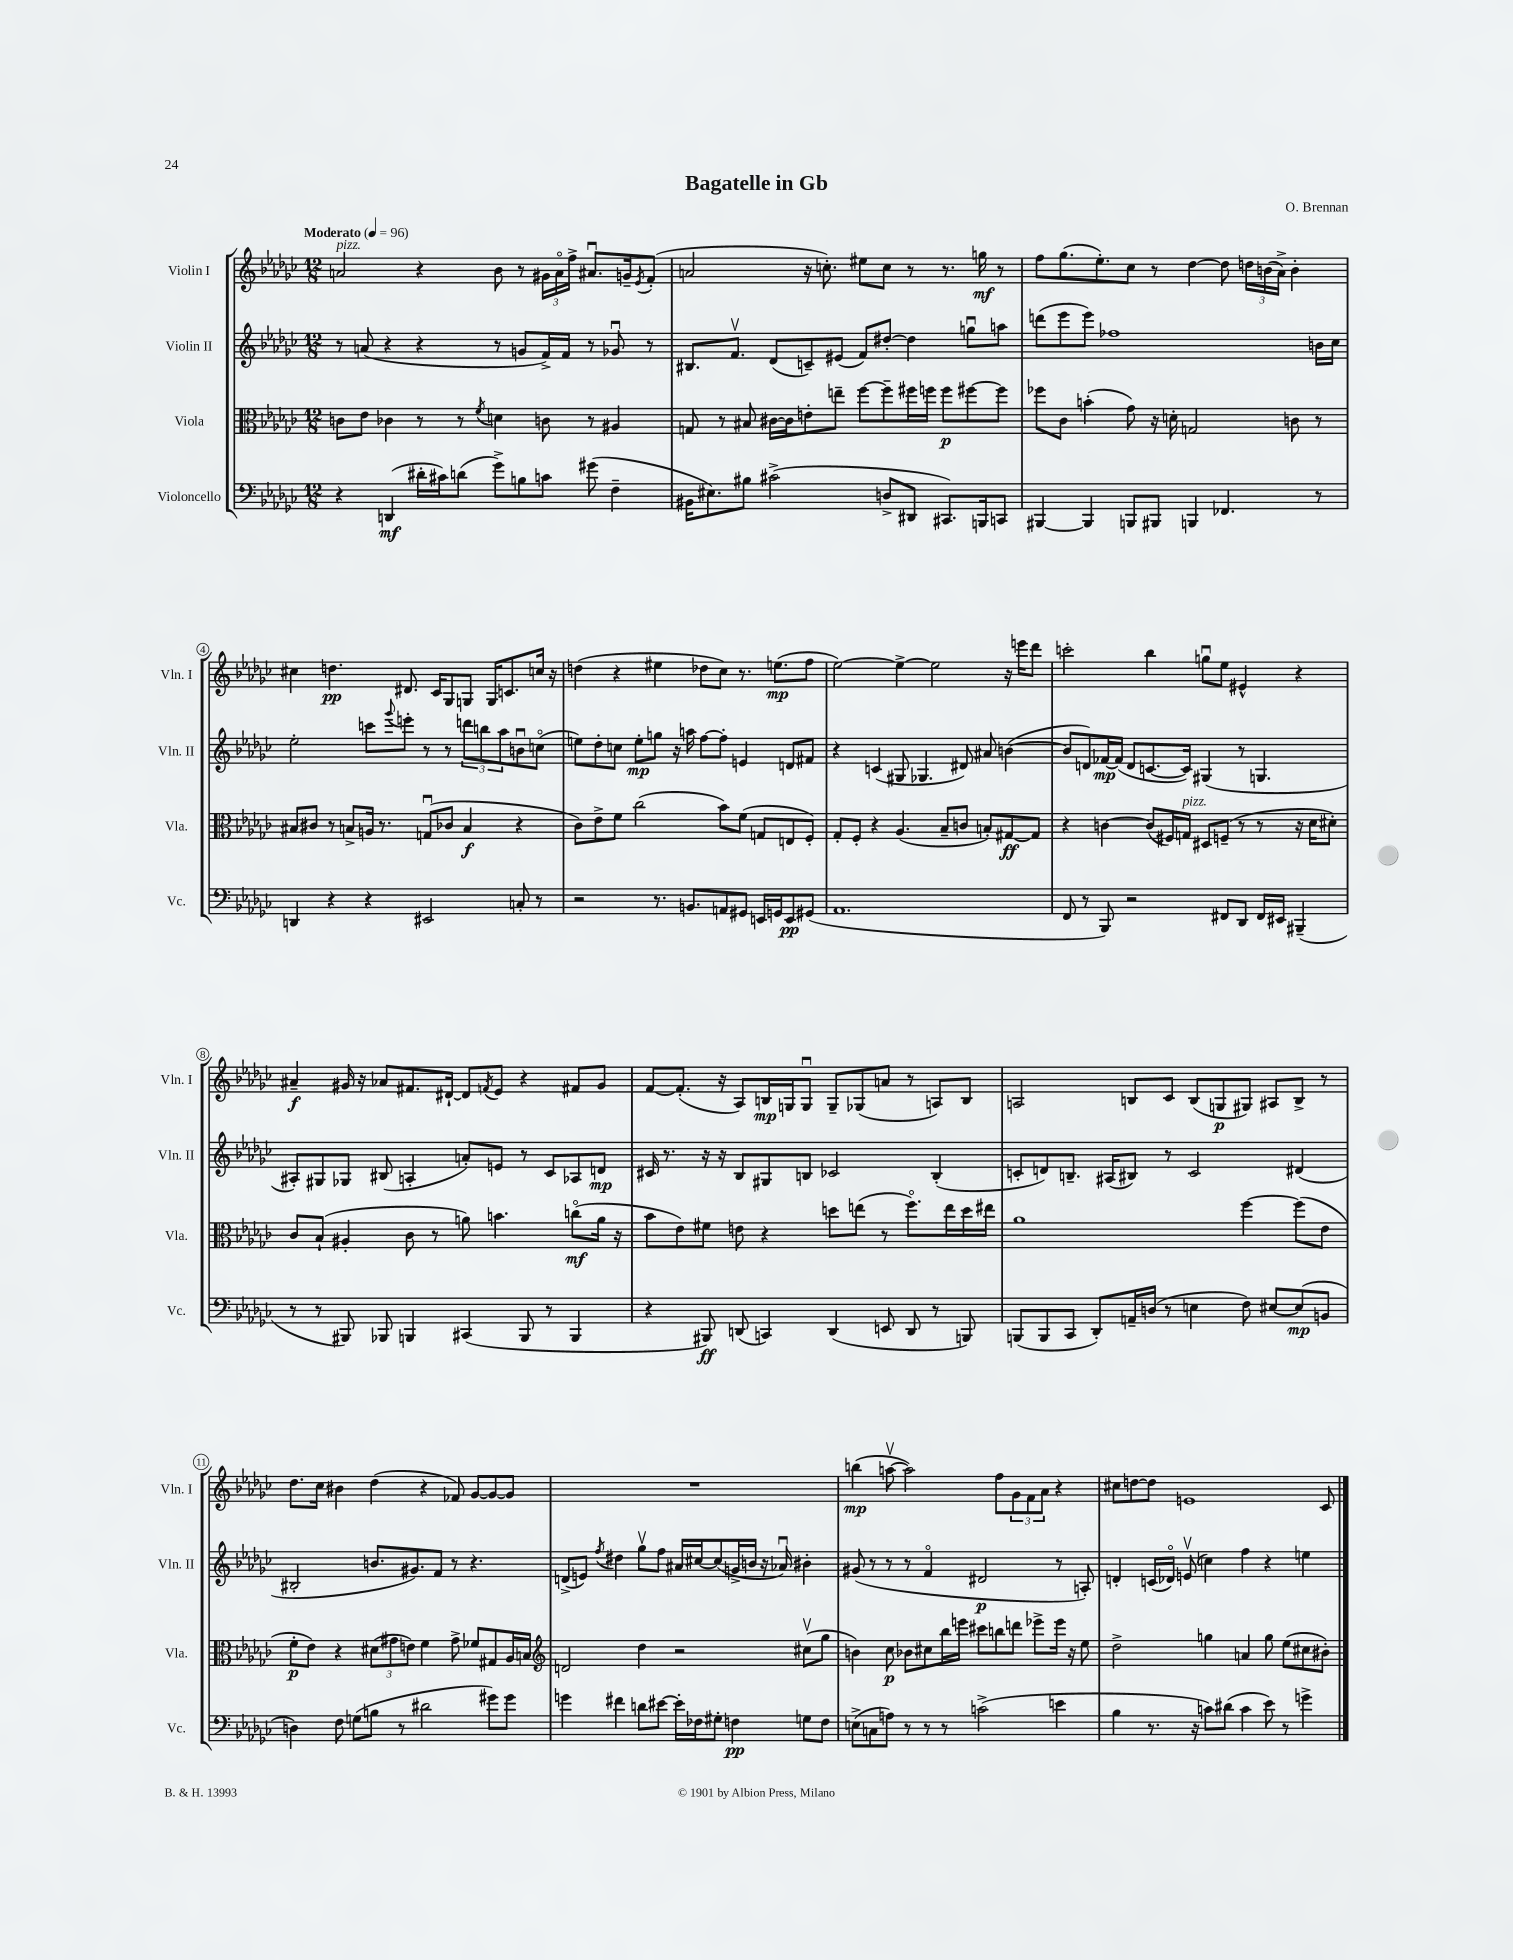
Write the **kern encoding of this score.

**kern	**dynam	**kern	**dynam	**kern	**dynam	**kern	**dynam
*part4	*part4	*part3	*part3	*part2	*part2	*part1	*part1
*staff4	*staff4	*staff3	*staff3	*staff2	*staff2	*staff1	*staff1
*I"Violoncello	*	*I"Viola	*	*I"Violin II	*	*I"Violin I	*
*I'Vc.	*	*I'Vla.	*	*I'Vln. II	*	*I'Vln. I	*
*clefF4	*	*clefC3	*	*clefG2	*	*clefG2	*
*k[b-e-a-d-g-c-]	*	*k[b-e-a-d-g-c-]	*	*k[b-e-a-d-g-c-]	*	*k[b-e-a-d-g-c-]	*
*M12/8	*	*M12/8	*	*M12/8	*	*M12/8	*
*MM96	*	*MM96	*	*MM96	*	*MM96	*
=1	=1	=1	=1	=1	=1	=1	=1
!	!	!	!	!	!	!LO:TX:a:B:t=Moderato	!
!	!	!	!	!	!	!LO:TX:a:i:t=pizz.	!
4r	.	8cn\L	.	8r	.	2an/	.
.	.	8e-\J	.	(8an/	.	.	.
(4DDn/	mf	4c-X\	.	4r	.	.	.
16d#X'\LL	.	8r	.	4r	.	4r	.
16c#X\J)	.	.	.	.	.	.	.
(8dn\J	.	8r	.	.	.	.	.
.	.	8qf/	.	.	.	.	.
8g-^\L)	.	4dn\	.	8r	.	8b-\	.
8Bn\	.	.	.	8gn/L	.	8r	.
8cn\J	.	8cn\	.	16f^/L)	.	24g#X\LL	.
.	.	.	.	.	.	24a\	.
.	.	.	.	16f/JJ	.	.	.
.	.	.	.	.	.	24ff^\JJ	.
(8g#X\	.	8r	.	8r	.	8.a#Xu/L	.
4F~\	.	4A#X/	.	8g-Xu/	.	.	.
.	.	.	.	.	.	16gn~/k	.
.	.	.	.	.	.	8qe-/	.
.	.	.	.	8r	.	(8f'/J	.
=2	=2	=2	=2	=2	=2	=2	=2
16BB#X\KL	.	8Gn/	.	8.B#X/L	.	2an/	.
8.E#X\)	.	.	.	.	.	.	.
.	.	8r	.	.	.	.	.
.	.	.	.	8.fv/J	.	.	.
8B#X\J	.	8B#X/	.	.	.	.	.
(2c#X^\	.	[16c#X\LL	.	(8d-/L	.	.	.
.	.	16c#\J]	.	.	.	.	.
.	.	8en'\	.	8cn~/)	.	16r	.
.	.	.	.	.	.	8.ccn'\)	.
.	.	8een~\J	.	(8e#X/J	.	.	.
.	.	[8ff\L	.	8f/L)	.	8ee#X\L	.
8Dn^/L	.	8ff~\]	.	[8dd#X'/J	.	8cc\J	.
8DD#X/J	.	16ff#X\L	.	4dd#\]	.	8r	.
.	.	16ffn\JJ	.	.	.	.	.
8.CC#X/L)	.	8ff\L	p	.	.	8.r	.
.	.	[8ff#X\	.	8ggnu\L	.	.	.
16BBBn/k	.	.	.	.	.	16ggn\	mf
8CCn/J	.	8ff#\J]	.	8aan\J	.	8r	.
=3	=3	=3	=3	=3	=3	=3	=3
[4BBB#X/	.	8ff-X\L	.	(8dddn\L	.	8ff\L	.
.	.	8c-\J	.	8eee-\	.	(8.gg-\	.
4BBB#/]	.	(4bn'\	.	8eee-\J)	.	.	.
.	.	.	.	.	.	8.ee-'\)	.
.	.	.	.	1ff-X	.	.	.
8BBBn/L	.	8g-\)	.	.	.	8cc-\J	.
8BBB#X/J	.	16r	.	.	.	8r	.
.	.	16dn'\	.	.	.	.	.
4BBBn/	.	2Gn/	.	.	.	[4dd-\	.
4.FF-X/	.	.	.	.	.	8dd-\]	.
.	.	.	.	.	.	24ddn\LL	.
.	.	.	.	.	.	(24bn\	.
.	.	.	.	.	.	24a-^\JJ)	.
.	.	8cn\	.	.	.	4b'\	.
8r	.	8r	.	16bn\LL	.	.	.
.	.	.	.	16cc-\JJ	.	.	.
!!LO:LB:g=z
=4	=4	=4	=4	=4	=4	=4	=4
4DDn/	.	8B#X/L	.	2ee-'\	.	4cc#X\	.
.	.	8c#X/J	.	.	.	.	.
4r	.	8r	.	.	.	4.ddn\	pp
.	.	8Bn^/L	.	.	.	.	.
4r	.	16An/Jk	.	8cccn\L	.	.	.
.	.	8.r	.	.	.	.	.
.	.	.	.	8qqggg-/	.	.	.
.	.	.	.	8eeen'\J	.	8.d#X/	.
2EE#X/	.	(8Gnu/L	.	8r	.	.	.
.	.	.	.	.	.	16c-/KL	.
.	.	8c-X/J	.	8r	.	8G-/	.
.	.	4B/	f	12dddn\L	.	8Gn/J	.
.	.	.	.	12bbn\	.	.	.
.	.	.	.	.	.	16G/KL	.
.	.	.	.	12aa-\	.	.	.
.	.	.	.	.	.	8.cn/	.
8Cn'/	.	4r	.	8bnu\	.	.	.
8r	.	.	.	(8ccn\J	.	16ccn/Jk	.
.	.	.	.	.	.	16r	.
=5	=5	=5	=5	=5	=5	=5	=5
2r	.	8c-\L)	.	8een\L)	.	(4ddn\	.
.	.	8e-^\	.	8dd-'\	.	.	.
.	.	8f\J	.	8ccn\J	.	4r	.
.	.	(2cc-\	.	8ee'\L	mp	.	.
8.r	.	.	.	8ggn\J	.	4ee#X\	.
.	.	.	.	16r	.	.	.
8.BBn/L	.	.	.	16aan\	.	.	.
.	.	.	.	[8ff\L	.	8dd-X\L	.
8AAn/	.	8b-\L)	.	8ff'\J]	.	8cc-\J)	.
8GG#X/J	.	(8f\J	.	4en/	.	8.r	.
16EEn/LL	.	8Gn/L	.	.	.	.	.
16GGn/J	.	.	.	.	.	(8.een\L	mp
8EE/	pp	8En/	.	8dn/L	.	.	.
(8GG#X/J	.	8F'/J)	.	8f#X/J	.	8ff\J	.
=6	=6	=6	=6	=6	=6	=6	=6
1.AA-	.	8G-'/L	.	4r	.	[2ee-\)	.
.	.	8F'/J	.	.	.	.	.
.	.	4r	.	(4cn/	.	.	.
.	.	(4.A-/	.	8G#X/	.	4ee-^\_	.
.	.	.	.	4.G-X/	.	.	.
.	.	.	.	.	.	2ee-\]	.
.	.	8B-~/L	.	.	.	.	.
.	.	8cn/J	.	8d#X/)	.	.	.
.	.	8Bn'/L)	.	8a#X/	.	.	.
.	.	[8G#X/	ff	([4bn\	.	16r	.
.	.	.	.	.	.	16eeen\KL	.
.	.	8G#/J]	.	.	.	8ddd-\J	.
=7	=7	=7	=7	=7	=7	=7	=7
8FF/	.	4r	.	8b/L]	.	2cccn'\	.
8r	.	.	.	8dn/)	.	.	.
8BBB-/)	.	[4cn\	.	[16f-X/L	mp	.	.
.	.	.	.	(16f-/JJ]	.	.	.
2r	.	.	.	8d/L	.	.	.
.	.	(8c/L]	.	[8.cn/	.	4bb-\	.
.	.	16F#X/L)	.	.	.	.	.
!	!	!LO:TX:a:i:t=pizz.	!	!	!	!	!
.	.	16Gn/JJ	.	16c/Jk])	.	.	.
.	.	8D#X/L	.	(4G#X/	.	8ggnu\L	.
8FF#X/L	.	(8Fn~/J	.	.	.	8ee-\J	.
8DD-/J	.	8r	.	8r	.	4e#X^^/	.
16FF#/LL	.	8r	.	4.Gn/	.	.	.
16EE#X/JJ	.	.	.	.	.	.	.
(4BBB#X~/	.	16r	.	.	.	4r	.
.	.	16d-\KL	.	.	.	.	.
.	.	8d#X'\J)	.	.	.	.	.
!!LO:LB:g=z
=8	=8	=8	=8	=8	=8	=8	=8
8r	.	8c-/L	.	8A#X'/L)	.	4a#X~/	f
8r	.	(8B-`/J	.	8G#X/	.	.	.
8BBB#X/)	.	4A#X'/	.	8G-X/J	.	16g#X/	.
.	.	.	.	.	.	16r	.
8BBB-X/	.	.	.	(8B#X/	.	8a-X/L	.
4BBBn/	.	8c-\	.	4An'/	.	8.f#X/	.
.	.	8r	.	.	.	.	.
.	.	.	.	.	.	[16d#X`/Jk	.
(4CC#X/	.	8an\)	.	8an'/L)	.	8d#/L]	.
.	.	.	.	.	.	8qfn/	.
.	.	4.bn\	.	8en/J	.	8e-/J	.
8BBB/	.	.	.	8r	.	4r	.
8r	.	.	.	8c-/L	.	.	.
4BBB/	.	(8ccn\L	mf	8A-X/	.	8f#X/L	.
.	.	16a\Jk	.	8dn/J	mp	8g#/J	.
.	.	16r	.	.	.	.	.
=9	=9	=9	=9	=9	=9	=9	=9
4r	.	8b-\L	.	16c#X/	.	[8f/L	.
.	.	.	.	8.r	.	.	.
.	.	8e-\)	.	.	.	(8.f'/J]	.
8BBB#X/)	ff	8f#X\J	.	16r	.	.	.
.	.	.	.	16r	.	16r	.
(8DDn/	.	8en\	.	8B-/L	.	8A-/L)	.
4CCn/)	.	4r	.	8G#X/	.	16Bn/L	mp
.	.	.	.	.	.	16Gn/J	.
.	.	.	.	8Bn/J	.	8Gu/J	.
(4DD/	.	8ddn\L	.	2c-X/	.	8G~/L	.
.	.	(8een\J	.	.	.	(8G-X/	.
8EEn/	.	8r	.	.	.	8an/J	.
8DD/	.	8.ff\L)	.	.	.	8r	.
8r	.	.	.	(4B'/	.	8An/L)	.
.	.	16ee\L	.	.	.	.	.
8BBBn/)	.	16dd\	.	.	.	8B/J	.
.	.	16ee#X\JJ	.	.	.	.	.
=10	=10	=10	=10	=10	=10	=10	=10
(8BBBn/L	.	1a-	.	8cn'/L	.	2An/	.
8BBB/	.	.	.	8dn/)	.	.	.
8CC-/J	.	.	.	8.Bn~/J	.	.	.
8DD-'/L)	.	.	.	.	.	.	.
.	.	.	.	(16A#X/KL	.	.	.
16AAn~/L	.	.	.	8B#X/J)	.	8Bn/L	.
(16Dn/JJ	.	.	.	.	.	.	.
8r	.	.	.	8r	.	8c-/J	.
4En\	.	.	.	2c/	.	(8B/L	.
.	.	.	.	.	.	8Gn/	p
8F\)	.	[4ff\	.	.	.	8G#X/J)	.
[8E#X/L	.	.	.	.	.	8A#X/L	.
(8E#/]	mp	(8ff\L]	.	(4d#X/	.	8B^/J	.
8BBn/J	.	8e-\J	.	.	.	8r	.
!!LO:LB:g=z
=11	=11	=11	=11	=11	=11	=11	=11
4Dn\)	.	8f'\L	p	2B#X'/	.	8.dd-\L	.
.	.	8e-\J)	.	.	.	.	.
.	.	.	.	.	.	16cc-\Jk	.
8F\	.	4r	.	.	.	4b#X\	.
(8Gn\L	.	.	.	.	.	.	.
8Bn\J	.	(12d#X\L	.	8.bn/L	.	(4dd-\	.
.	.	12g#X\	.	.	.	.	.
8r	.	.	.	.	.	.	.
.	.	12en\J)	.	.	.	.	.
.	.	.	.	8.g#X/)	.	.	.
2d#X\	.	4f\	.	.	.	4r	.
.	.	.	.	8f/J	.	.	.
.	.	8g#^\	.	8r	.	8f-X/)	.
.	.	8f-X/L	.	4.r	.	[8g-/L	.
8g#X\L)	.	8G#X/	.	.	.	8g-/_	.
8g#\J	.	16A-/L	.	.	.	8g-/J]	.
.	.	16Bn/JJ	.	.	.	.	.
=12	=12	=12	=12	=12	=12	=12	=12
*	*	*clefG2	*	*	*	*	*
4gn\	.	2dn/	.	(8dn^/L	.	1.r	.
.	.	.	.	8en/J)	.	.	.
.	.	.	.	8qff/	.	.	.
4f#X\	.	.	.	4dd#X\	.	.	.
8dn\L	.	4dd-\	.	8gg-v\L	.	.	.
[8e#X\J	.	.	.	8ff\J	.	.	.
16e#'\LL]	.	2r	.	16a#X/LL	.	.	.
16F-X\J	.	.	.	[16cc#X/J	.	.	.
8G#X'\J	.	.	.	(8cc#/]	.	.	.
4Fn\	pp	.	.	16gn^/L	.	.	.
.	.	.	.	16bn/JJ	.	.	.
.	.	.	.	16r	.	.	.
.	.	.	.	16a-Xu/)	.	.	.
8Gn\L	.	(8cc#Xv\L	.	4b#X'\	.	.	.
8F\J	.	8gg-\J	.	.	.	.	.
=13	=13	=13	=13	=13	=13	=13	=13
(8En^\L	.	4bn\)	.	(8g#X/	.	(4bbn\	mp
8Cn\	.	.	.	8r	.	.	.
8An\J)	.	8cc-\	p	8r	.	[8aanv\	.
8r	.	8b-X\L	.	8r	.	2aa\])	.
8r	.	8cc#X\	.	4f/	.	.	.
8r	.	16bb-\L	.	.	.	.	.
.	.	16eeen\JJ	.	.	.	.	.
(2cn^\	.	8ccc#X\L	.	2d#X/	p	.	.
.	.	8bbn\	.	.	.	8ff\L	.
.	.	8dddn\J	.	.	.	12g-\	.
.	.	.	.	.	.	12f\	.
.	.	8eee-X^\L	.	.	.	.	.
.	.	.	.	.	.	12a-\J	.
4en\	.	16eee-\Jk	.	8r	.	4r	.
.	.	16r	.	.	.	.	.
.	.	8ee-\	.	8An'/)	.	.	.
=14	=14	=14	=14	=14	=14	=14	=14
4B-\	.	2dd-^\	.	4dn'/	.	8cc#X\L	.
.	.	.	.	.	.	[8ddn\	.
8.r	.	.	.	(16cn/LL	.	8dd\J]	.
.	.	.	.	16d-X/JJ)	.	.	.
.	.	.	.	(8env/	.	1en	.
16r	.	.	.	.	.	.	.
8cn\L)	.	4ggn\	.	4ccn\)	.	.	.
(8d#X\J	.	.	.	.	.	.	.
4c\	.	4an/	.	4ff\	.	.	.
8e-\)	.	8gg\	.	4r	.	.	.
8r	.	(8ee-\L	.	.	.	.	.
4gn^\	.	8cc#X\	.	4een\	.	.	.
.	.	8b#X'\J)	.	.	.	8c-/	.
==	==	==	==	==	==	==	==
*-	*-	*-	*-	*-	*-	*-	*-
